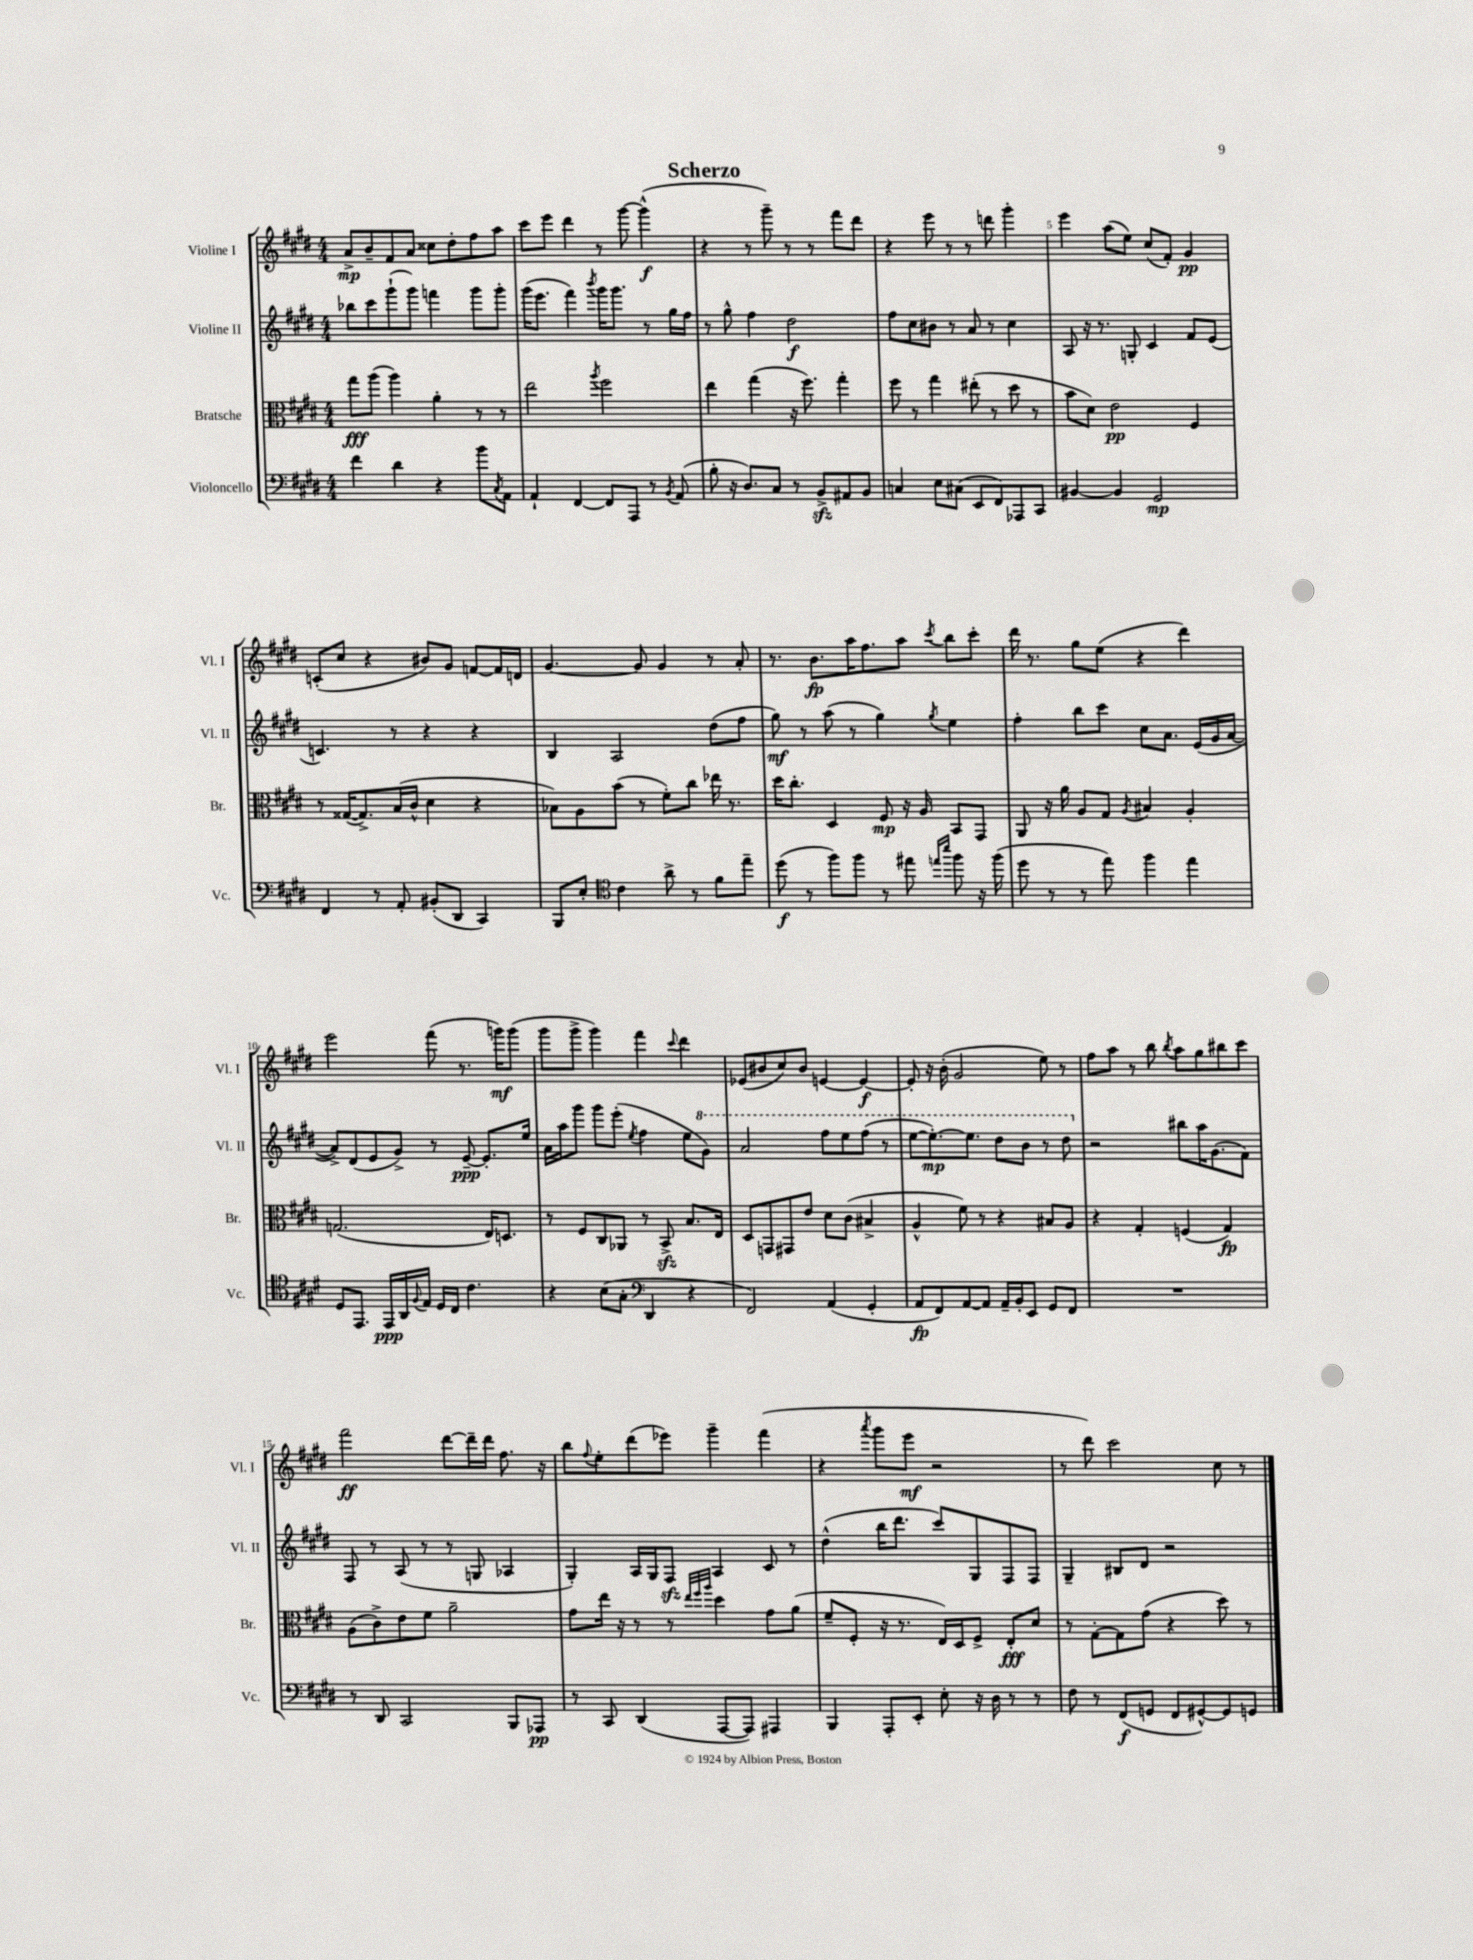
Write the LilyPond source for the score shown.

\header { title = "Scherzo" }
<<
\new StaffGroup <<
\new Staff = "s0" \with { instrumentName = "Violine I" shortInstrumentName = "Vl. I" } {
    \clef treble \key e \major \numericTimeSignature \time 4/4
    a'8->\mp b'8-- fis'8 a'8 cisis''8 dis''8-. fis''8 a''8 |
    cis'''8 e'''8 dis'''4 r8 gis'''8~ gis'''4-^\f( |
    r4 r8 gis'''8--) r8 r8 fis'''8 dis'''8 |
    r4 e'''8 r8 r8 d'''8 gis'''4-. |
    e'''4 a''8( e''8) cis''8( fis'8-.) gis'4\pp |
    c'8-.( cis''8 r4 bis'8) gis'8 f'8~ f'16 d'16 |
    gis'4.~ gis'8 gis'4 r8 a'8-. |
    r8. b'8.\fp a''16 fis''8. a''8 \acciaccatura { cis'''8 } b''8 cis'''8-. |
    dis'''16 r8. gis''8 e''8( r4 dis'''4) |
    e'''2 fis'''8( r8. g'''16\mf) g'''8( |
    gis'''8 gis'''8-> gis'''4) fis'''4 \appoggiatura { cis'''8 } dis'''4 |
    ees'8( bis'8 cis''8) bis'8 e'4~ e'4~\f |
    e'8-. r16 b'16-.( gis'2 e''8) r8 |
    fis''8 a''8 r8 b''8 \acciaccatura { b''8 } a''8 gis''8 bis''8 cis'''8 |
    fis'''2\ff dis'''8~ dis'''16-- dis'''16 fis''8. r16 |
    b''8 \appoggiatura { fis''8 } e''8-. dis'''8( ees'''8) gis'''4-- fis'''4( |
    r4 \acciaccatura { a'''8 } gis'''8 e'''8\mf r2 |
    r8 dis'''8) cis'''2 cis''8 r8 \bar "|." |
}
\new Staff = "s1" \with { instrumentName = "Violine II" shortInstrumentName = "Vl. II" } {
    \clef treble \key e \major \numericTimeSignature \time 4/4
    bes''8 cis'''8 gis'''8-!( gis'''8) f'''4 gis'''8 gis'''8-. |
    gis'''16( e'''8. fis'''4) \acciaccatura { b'''8 } gis'''16 gis'''8. r8 gis''16 fis''16 |
    r8 gis''8-^ fis''4 dis''2\f |
    fis''8 cis''8 bis'8 r8 a'8 r8 cis''4 |
    a8 r16 r8. g8-. cis'4 fis'8 e'8( |
    c'4.) r8 r4 r4 |
    b4 a2 dis''8( fis''8 |
    gis''8\mf) r8 a''8( r8 gis''4) \acciaccatura { gis''8 } e''4 |
    fis''4-. b''8 cis'''8 cis''8 a'8. e'16( gis'16 a'16~ |
    a'8->) dis'8( e'8 gis'8->) r8 e'8~--\ppp e'8.-. e''16 |
    a'16 a''16 gis'''8 gis'''8 e'''8-.( \acciaccatura { e''8 } fis''4 e''8 \ottava #1 gis''8) |
    a''2 fis'''8 e'''8 fis'''8( r8 |
    e'''8~ e'''8.~-.\mp) e'''8. dis'''8 b''8 r8 dis'''8 \ottava #0 |
    r2 bis''8 a''16 gis'8.( fis'8) |
    fis8 r8 a8( r8 r8 g8 aes4 |
    gis4-.) a16 gis16 fis8\sfz a4 cis'8 r8 |
    dis''4-^( b''16 dis'''8. cis'''8) gis8 fis8 fis8 |
    gis4-- bis8 dis'8 r2 \bar "|." |
}
\new Staff = "s2" \with { instrumentName = "Bratsche" shortInstrumentName = "Br." } {
    \clef alto \key e \major \numericTimeSignature \time 4/4
    gis''8\fff a''8( a''4) a'4-. r8 r8 |
    e''2 \acciaccatura { a''8 } fis''2 |
    e''4 gis''4( r16 fis''8.) gis''4-. |
    fis''8 r8 gis''4 eis''8-.( r8 dis''8 r8 |
    b'8 dis'8) e'2\pp fis4 |
    r8 gisis16~( gisis8.->) b16( cis'16-^ dis'4 r4 |
    bes8) a8 b'8( r8 fis'8-.) cis''8 ees''16 r8. |
    dis''16 cis''8.-. dis4 fis8\mp r16 a16 b,8 gis,8 |
    a,8 r16 a'16 a8 gis8 \acciaccatura { a8 } bis4 a4-. |
    g2.( e16) d8. |
    r8 fis8 cis8 aes,8 r8 b,8->\sfz b8. e16 |
    dis8 g,8 gis,8 e'8 dis'8 cis'8( bis4-> |
    a4-^ fis'8) r8 r4 bis8 a8 |
    r4 gis4-. f4( gis4\fp) |
    a8( cis'8->) e'8 fis'8 a'2-- |
    gis'8 e''16 r16 r8 r8 \grace { e''32 fis''32 a''32 } dis''4 gis'8 a'8( |
    fis'8-- fis8-. r16 r8. e16) dis16 fis8-> e8-.\fff dis'8 |
    r8 gis8~-. gis8 gis'8( r4 dis''8) r8 \bar "|." |
}
\new Staff = "s3" \with { instrumentName = "Violoncello" shortInstrumentName = "Vc." } {
    \clef bass \key e \major \numericTimeSignature \time 4/4
    fis'4 dis'4 r4 b'8 \acciaccatura { cis8 } a,8 |
    a,4-! fis,4~ fis,8 a,,8 r8 \acciaccatura { b,8 } a,8( |
    b8-. r16 dis8.) cis8 r8 b,8->\sfz ais,8 b,8 |
    c4 e8 cis8( e,8 fis,8) aes,,8 cis,8 |
    bis,4~ bis,4 gis,2\mp |
    fis,4 r8 a,8-. bis,8-.( dis,8 cis,4) |
    b,,8 e8-. \clef tenor cis'4 a'8-> r8 fis'8 e''8-- |
    dis''8\f( r8 fis''8) fis''8 r8 eis''8 \grace { e''16 b''16 } fis''8 r16 fis''16( |
    dis''8 r8 r8 e''8) fis''4 e''4 |
    dis8 e,8. e,16\ppp a,16 \appoggiatura { fis8 } e16 dis16 cis16 cis'4. |
    r4 b8( gis8-. \clef bass dis,4 r4 |
    fis,2) a,4( gis,4-. |
    a,8\fp fis,8) a,8~ a,8 a,16-- b,16-. e,8 gis,8 fis,8 |
    R1 |
    r8 dis,8 cis,2 b,,8 aes,,8\pp |
    r8 cis,8 dis,4( a,,8~ a,,8) ais,,4 |
    b,,4 a,,8-. e,8-. e8-. r16 dis16 r8 r8 |
    fis8 r8 fis,8\f( g,8 fis,8 gis,8~-^) gis,8 g,8 \bar "|." |
}
>>
>>
\layout { \context { \Score \override BarNumber.break-visibility = ##(#f #t #t) barNumberVisibility = #(every-nth-bar-number-visible 5) } }
